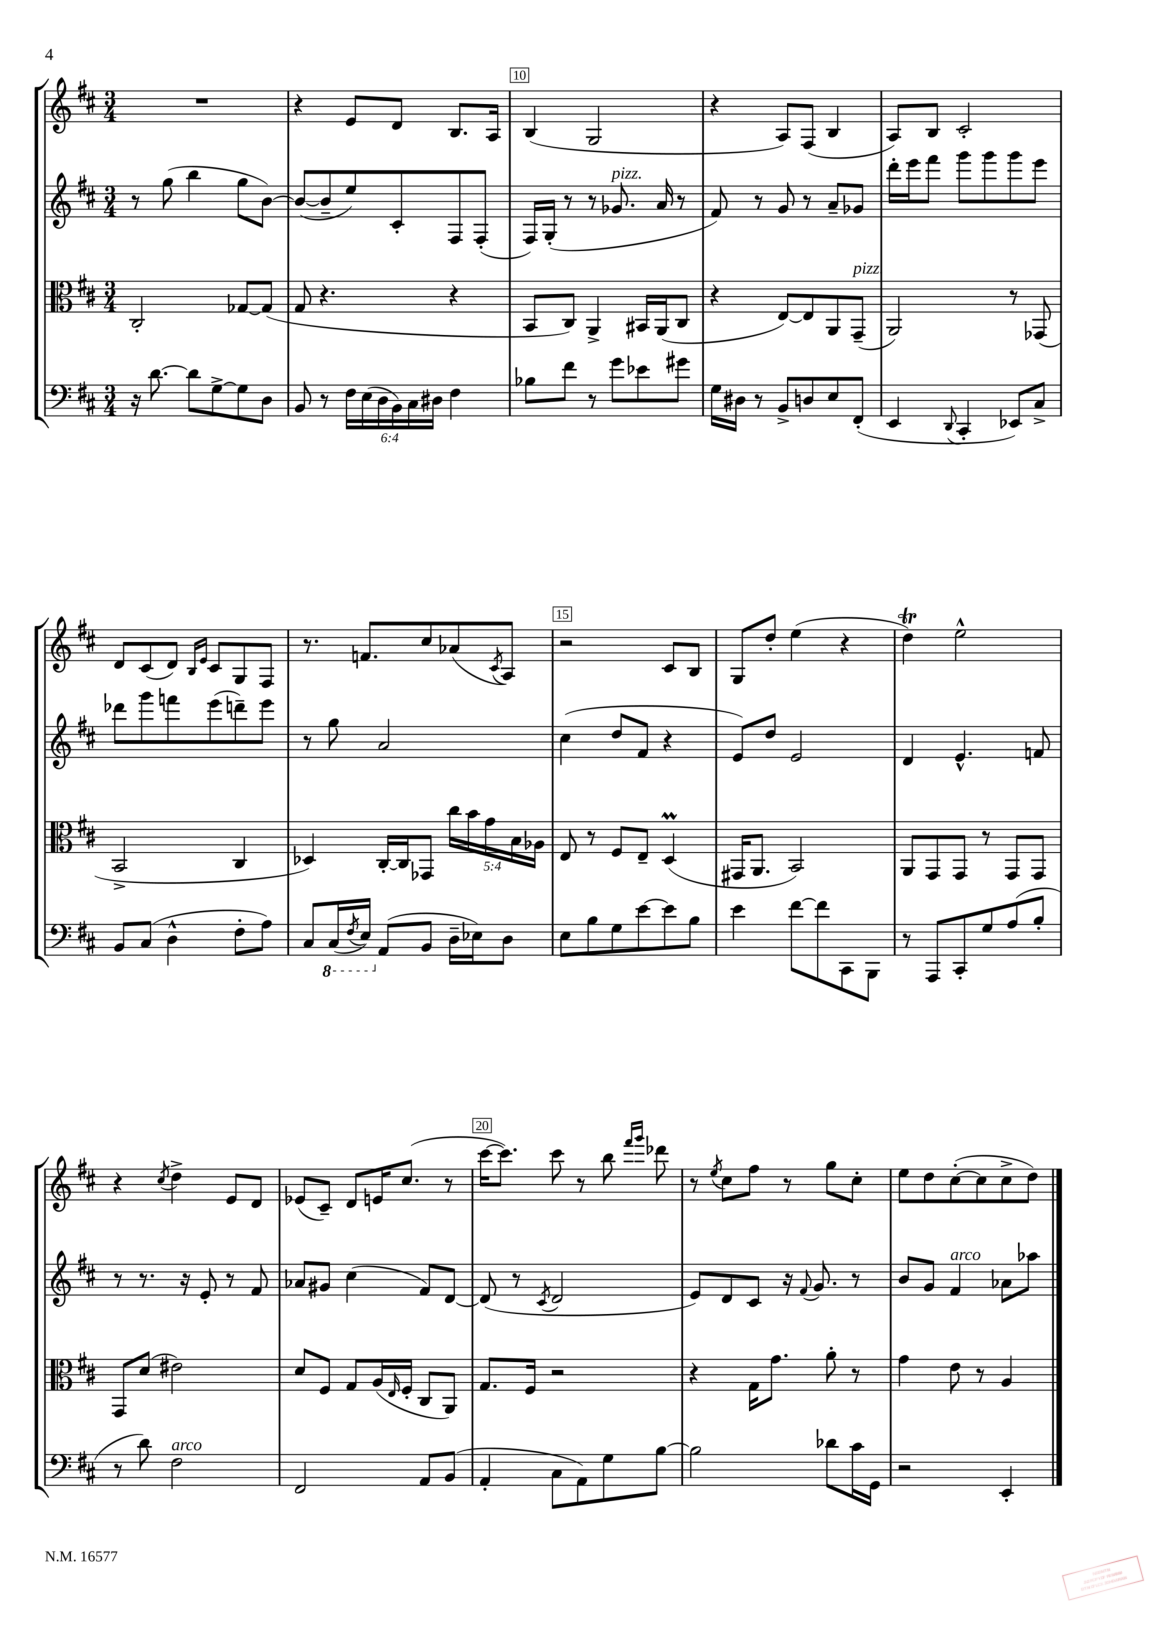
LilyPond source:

<<
\new StaffGroup <<
\new Staff = "s0" {
    \clef treble \key d \major \numericTimeSignature \time 3/4
    R2. |
    r4 e'8 d'8 b8. a16 |
    b4( g2 |
    r4 a8) fis8( b4 |
    a8) b8 cis'2-. |
    d'8 cis'8( d'8) \grace { b16 e'16 } cis'8 g8 fis8 |
    r8. f'8. cis''8 aes'8( \acciaccatura { cis'8 } a8) |
    r2 cis'8 b8 |
    g8 d''8-. e''4( r4 |
    d''4\trill) e''2-^ |
    r4 \acciaccatura { cis''8 } d''4-> e'8 d'8 |
    ees'8( cis'8--) d'8 e'16 cis''8.( r8 |
    cis'''16~ cis'''8.) cis'''8 r8 b''8 \grace { fis'''16 g'''16 } des'''8 |
    r8 \acciaccatura { e''8 } cis''8 fis''8 r8 g''8 cis''8-. |
    e''8 d''8 cis''8~-.( cis''8 cis''8-> d''8) \bar "|." |
}
\new Staff = "s1" {
    \clef treble \key d \major \numericTimeSignature \time 3/4
    r8 g''8( b''4 g''8 b'8~) |
    b'8~( b'8-- e''8) cis'8-. fis8 fis8-.( |
    fis16) g16-.( r8 r8 ges'8.^\markup { \italic "pizz." } a'16 r8 |
    fis'8) r8 g'8 r8 a'8-- ges'8 |
    d'''16-. e'''16 fis'''8 g'''8 g'''8 g'''8 e'''8 |
    des'''8 g'''8 f'''8 e'''8( d'''8--) e'''8 |
    r8 g''8 a'2 |
    cis''4( d''8 fis'8 r4 |
    e'8) d''8 e'2 |
    d'4 e'4.-^ f'8 |
    r8 r8. r16 e'8-. r8 fis'8 |
    aes'8 gis'8 cis''4( fis'8) d'8~ |
    d'8( r8 \acciaccatura { cis'8 } d'2 |
    e'8) d'8 cis'8 r16 \appoggiatura { fis'8 } g'8. r8 |
    b'8 g'8 fis'4^\markup { \italic "arco" } aes'8 aes''8 \bar "|." |
}
\new Staff = "s2" {
    \clef alto \key d \major \numericTimeSignature \time 3/4 \override Staff.TupletNumber.text = #tuplet-number::calc-fraction-text
    cis2-. ges8~ ges8( |
    g8 r4. r4 |
    b,8 cis8) a,4-> bis,16 a,16( cis8 |
    r4 e8~) e8 a,8 g,8--^\markup { \italic "pizz." }( |
    a,2) r8 ges,8( |
    b,2-> cis4 |
    des4) cis16~-. cis16 ges,8 \tuplet 5/4 { cis''16 b'16 g'16 b16 aes16 } |
    e8 r8 fis8 e8-- d4\prall( |
    gis,16 a,8. b,2) |
    a,8 g,8 g,8 r8 g,8 g,8 |
    g,8 d'8( eis'2) |
    d'8 fis8 g8 a16( \grace { e16 } fis16-. cis8 a,8) |
    g8. fis16 r2 |
    r4 g16 g'8. a'8-. r8 |
    g'4 e'8 r8 a4 \bar "|." |
}
\new Staff = "s3" {
    \clef bass \key d \major \numericTimeSignature \time 3/4 \override Staff.TupletNumber.text = #tuplet-number::calc-fraction-text
    r16 d'8.~ d'8 g8~-> g8 d8 |
    b,8 r8 \tuplet 6/4 { fis16 e16( d16 b,16) cis16 dis16 } fis4 |
    bes8 fis'8 r8 g'8 ees'8 gis'8 |
    g16 dis16 r8 b,8-> d8 e8 fis,8-.( |
    e,4 \appoggiatura { d,8 } cis,4-. ees,8) cis8-> |
    b,8 cis8( d4-^ fis8-. a8) |
    cis8 \ottava #-1 cis,16( \acciaccatura { fis,8 } e,16) \ottava #0 a,8( b,8 d16-- ees16) d8 |
    e8 b8 g8 e'8~ e'8 b8 |
    e'4 fis'8~ fis'8 cis,8 b,,8 |
    r8 a,,8 cis,8-. g8 a8( b8-. |
    r8 d'8) fis2^\markup { \italic "arco" } |
    fis,2 a,8 b,8( |
    a,4-. cis8 a,8) g8 b8~ |
    b2 des'8 cis'16 g,16 |
    r2 e,4-. \bar "|." |
}
>>
>>
\layout { \context { \Score currentBarNumber = #8 \override BarNumber.break-visibility = ##(#f #t #t) barNumberVisibility = #(every-nth-bar-number-visible 5) \override BarNumber.stencil = #(make-stencil-boxer 0.1 0.3 ly:text-interface::print) } }
